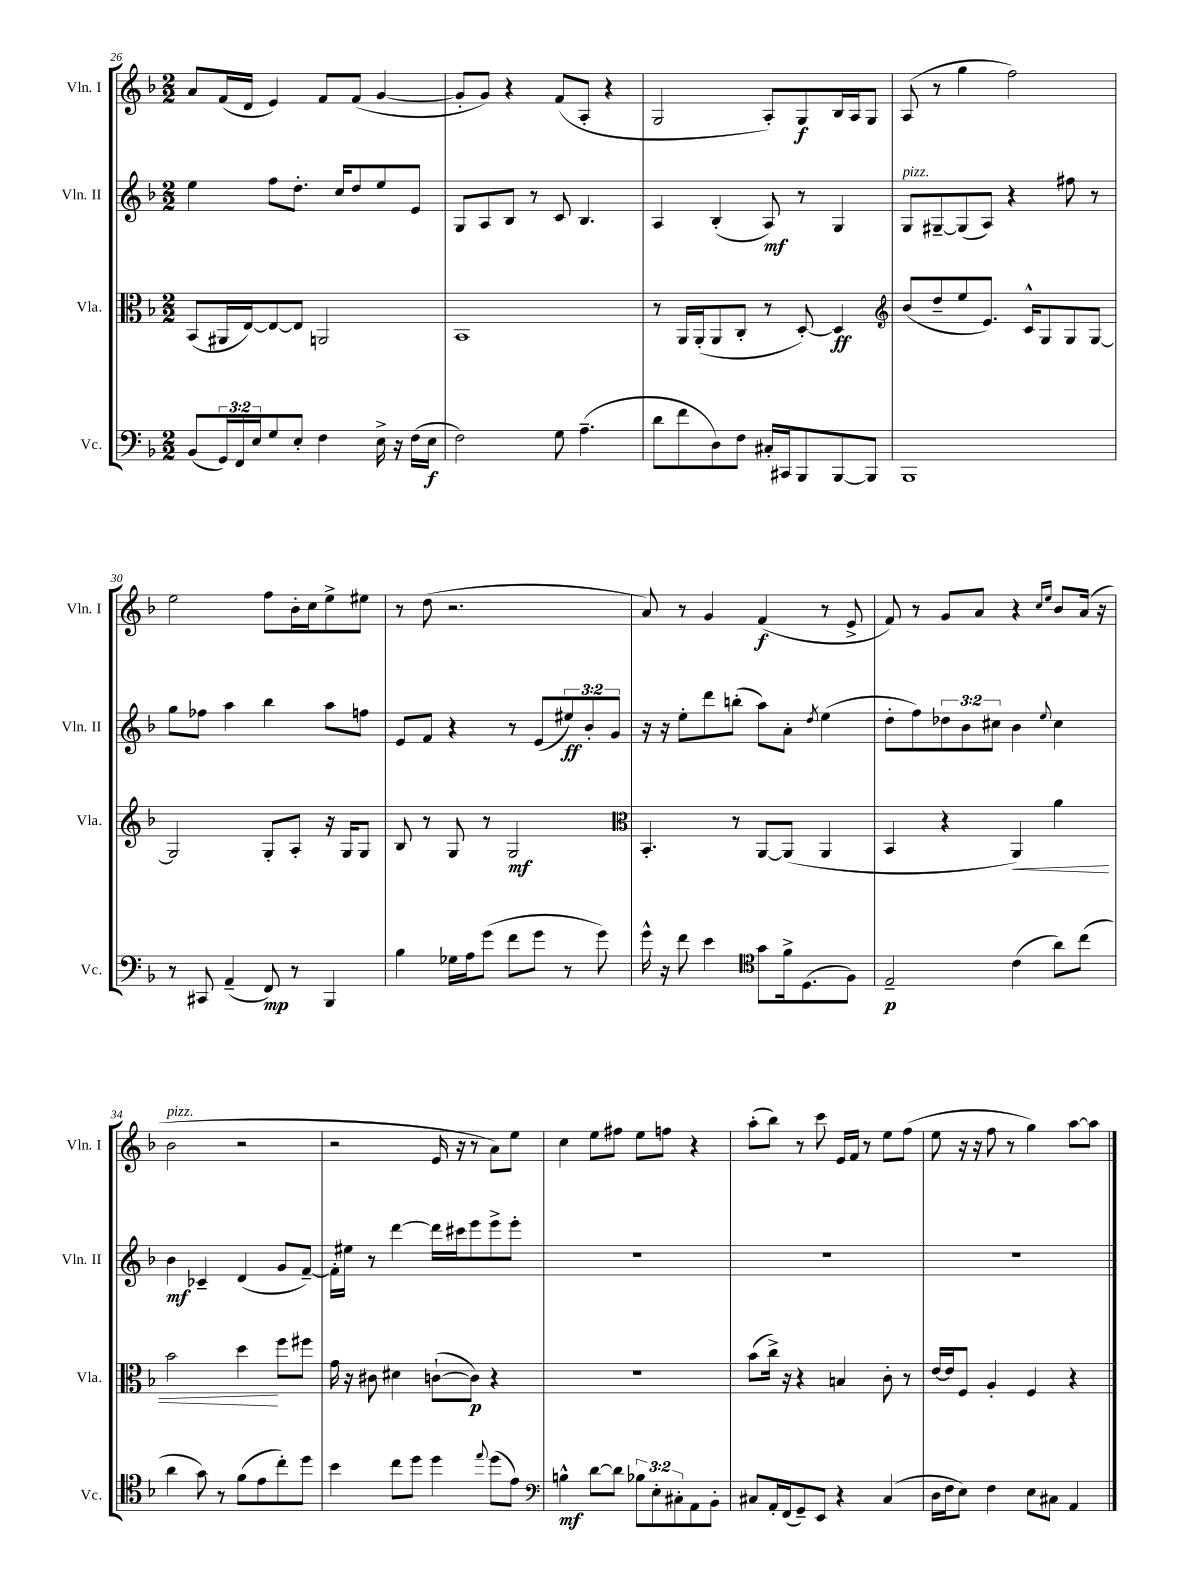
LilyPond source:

<<
\new StaffGroup <<
\new Staff = "s0" \with { instrumentName = "Vln. I" shortInstrumentName = "Vln. I" } {
    \clef treble \key f \major \numericTimeSignature \time 2/2
    a'8 f'16( d'16 e'4) f'8 f'8( g'4~ |
    g'8-. g'8) r4 f'8( a8-. r4 |
    g2 a8-.) g8\f bes16 a16 g8 |
    a8( r8 g''4 f''2) |
    e''2 f''8 bes'16-. c''16 e''8-> eis''8 |
    r8 d''8( r2. |
    a'8) r8 g'4 f'4\f( r8 e'8-> |
    f'8) r8 g'8 a'8 r4 \grace { c''16 e''16 } bes'8 a'16( r16 |
    bes'2^\markup { \italic "pizz." } r2 |
    r2 e'16 r16 r8 a'8) e''8 |
    c''4 e''8 fis''8 e''8 f''8 r4 |
    a''8-.( bes''8) r8 c'''8 e'16 f'16 r8 e''8 f''8( |
    e''8 r16 r16 f''8 r8 g''4) a''8~ a''8 \bar "|." |
}
\new Staff = "s1" \with { instrumentName = "Vln. II" shortInstrumentName = "Vln. II" } {
    \clef treble \key f \major \numericTimeSignature \time 2/2 \override Staff.TupletNumber.text = #tuplet-number::calc-fraction-text
    e''4 f''8 d''8.-. c''16 d''8 e''8 e'8 |
    g8 a8 bes8 r8 c'8 bes4. |
    a4 bes4-.( a8\mf) r8 g4 |
    g8^\markup { \italic "pizz." } gis8~-- gis8( a8) r4 fis''8 r8 |
    g''8 fes''8 a''4 bes''4 a''8 f''8 |
    e'8 f'8 r4 r8 e'8( \tuplet 3/2 { eis''8\ff) bes'8-. g'8 } |
    r16 r16 e''8-. d'''8 b''8-.( a''8) a'8-. \acciaccatura { d''8 } e''4( |
    d''8-. f''8) \tuplet 3/2 { des''8 bes'8 cis''8 } bes'4 \appoggiatura { e''8 } cis''4 |
    bes'4\mf ces'4-- d'4( g'8 f'8~--) |
    f'16-. eis''16 r8 d'''4~ d'''16 cis'''16 e'''8 e'''8-> e'''8-. |
    R1 |
    R1 |
    R1 \bar "|." |
}
\new Staff = "s2" \with { instrumentName = "Vla." shortInstrumentName = "Vla." } {
    \clef alto \key f \major \numericTimeSignature \time 2/2
    bes,8( ais,16 e16~) e8~ e8 a,2 |
    bes,1 |
    r8 a,16 a,16-.( a,8 c8-. r8 d8~-.) d4\ff |
    \clef treble bes'8( d''8-- e''8 e'8.) c'16-^ g8 g8 g8~ |
    g2 g8-. a8-. r16 g16 g8 |
    bes8 r8 g8 r8 g2\mf |
    \clef alto bes,4.-. r8 a,8~ a,8( a,4 |
    bes,4 r4 a,4\<) a'4 |
    bes'2 d''4\! f''8 fis''8 |
    g'16 r16 cis'8 dis'4 c'8~-!( c'8\p) r4 |
    R1 |
    bes'8( c''16->) r16 r4 b4 c'8-. r8 |
    e'16~ e'16 f8 a4-. f4 r4 \bar "|." |
}
\new Staff = "s3" \with { instrumentName = "Vc." shortInstrumentName = "Vc." } {
    \clef bass \key f \major \numericTimeSignature \time 2/2 \override Staff.TupletNumber.text = #tuplet-number::calc-fraction-text
    bes,8( \tuplet 3/2 { g,16) f,16 e16 } g8 e8-. f4 e16-> r16 f16( e16\f |
    f2) g8 a4.--( |
    d'8 f'8 d8) f8 cis16-. cis,16 bes,,8 bes,,8~ bes,,8 |
    bes,,1 |
    r8 cis,8 a,4--( f,8\mp) r8 bes,,4 |
    bes4 ges16 a16 g'8( f'8 g'8 r8 g'8) |
    g'16-^ r16 f'8 e'4 \clef tenor g'8 f'16-> d8.( f8) |
    e2--\p c'4( a'8) c''8( |
    a'4 g'8) r8 f'8( e'8 c''8-.) d''8 |
    bes'4 c''8 d''8 d''4 \appoggiatura { e''8 } d''8( e'8) |
    \clef bass b4-^\mf d'8~ d'8 \tuplet 3/2 { bes8 e8-. cis8-. } a,8 bes,8-. |
    cis8 a,16-. f,16( g,8--) e,8 r4 cis4( |
    d16 f16 e8) f4 e8 cis8 a,4 \bar "|." |
}
>>
>>
\layout { \context { \Score currentBarNumber = #26 } }
